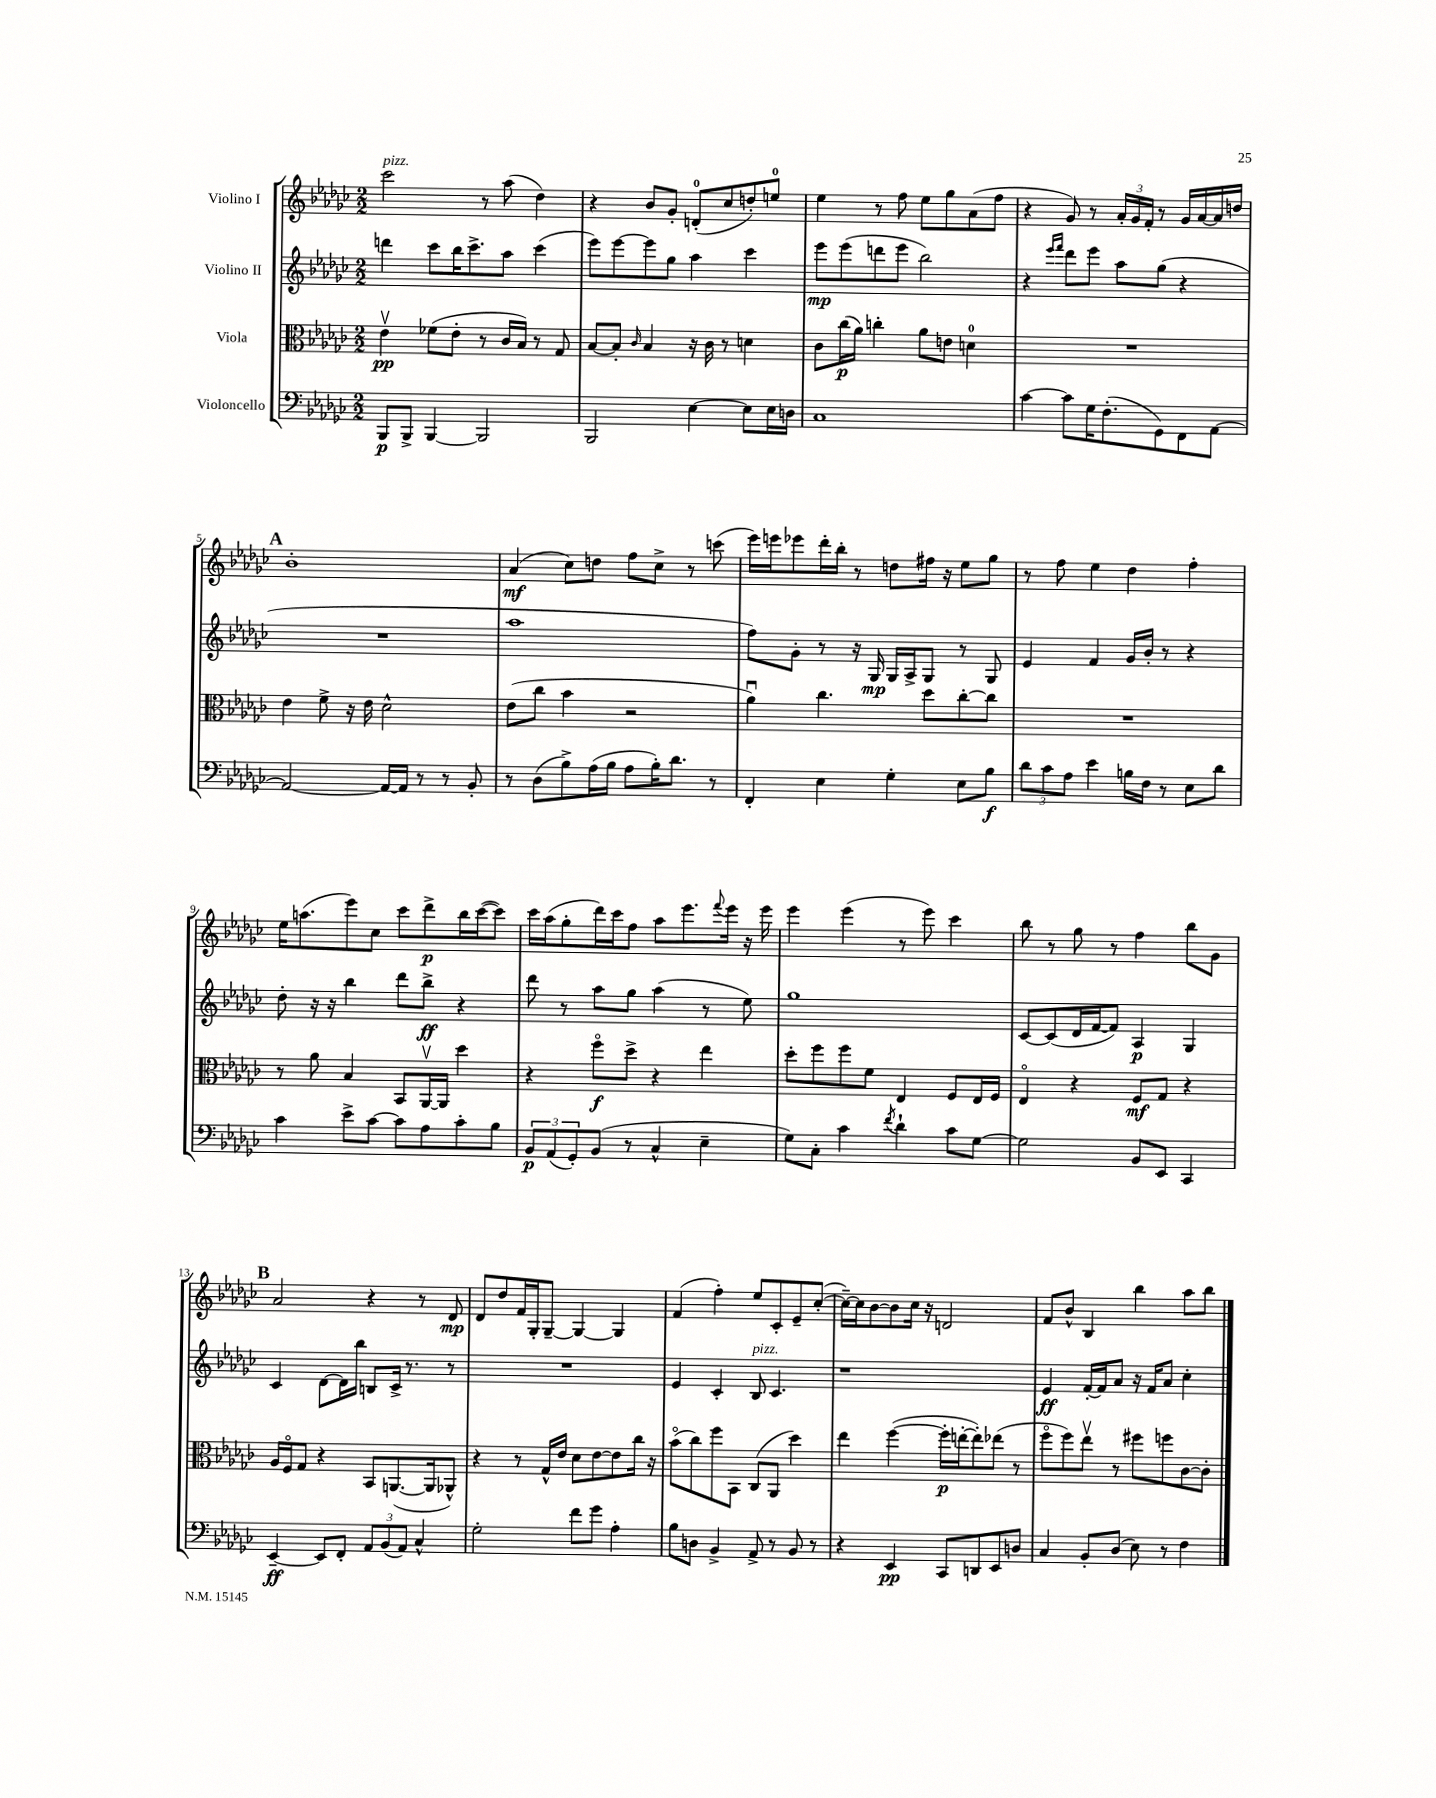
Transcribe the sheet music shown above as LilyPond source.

<<
\new StaffGroup <<
\new Staff = "s0" \with { instrumentName = "Violino I" } {
    \clef treble \key ges \major \numericTimeSignature \time 2/2
    ces'''2^\markup { \italic "pizz." } r8 aes''8( des''4) |
    r4 bes'8 ges'8-. d'8-0-.( ces''8 d''8-.) e''8-0 |
    ees''4 r8 f''8 ees''8 ges''8 aes'8( f''8 |
    r4 ges'8) r8 \tuplet 3/2 { aes'16-. ges'16 f'16-. } r8 ges'16 aes'16~ aes'16 d''16 |
    \mark \markup { \bold "A" } bes'1-. |
    aes'4\mf( ces''8) d''8 f''8 ces''8-> r8 c'''8( |
    ees'''16) e'''16 ees'''8 des'''16-. bes''16-. r8 d''8 fis''16 r16 ees''8 ges''8 |
    r8 f''8 ees''4 des''4 f''4-. |
    ees''16 a''8.( ees'''8) ces''8 ces'''8 des'''8->\p bes''16 ces'''16~( ces'''8) |
    ces'''16 aes''16( ges''8-. des'''16) ces'''16 f''8 aes''8 ees'''8. \appoggiatura { f'''8 } ees'''16 r16 ees'''16 |
    ees'''4 ees'''4( r8 ees'''8) ces'''4 |
    bes''8 r8 ges''8 r8 f''4 bes''8 ges'8 |
    \mark \markup { \bold "B" } aes'2 r4 r8 des'8\mp |
    des'8 des''8 f'16 ges16-. ges8~-- ges4~ ges4 |
    f'4( f''4-.) ees''8 ces'8-. ees'8-- ces''8~-.( |
    ces''16~--) ces''16 bes'8~ bes'8 ces''16 r16 d'2 |
    f'8 bes'8-^ bes4 bes''4 aes''8 bes''8 \bar "|." |
}
\new Staff = "s1" \with { instrumentName = "Violino II" } {
    \clef treble \key ges \major \numericTimeSignature \time 2/2
    d'''4 ces'''8 bes''16 ces'''8.-> aes''8 ces'''4( |
    ees'''8) ees'''8~ ees'''8 ges''8 aes''4 ces'''4 |
    ees'''8\mp ees'''8( d'''8 ees'''8 bes''2) |
    r4 \grace { ees'''16 f'''16 } des'''8 ees'''8 aes''8 ges''8( r4 |
    \mark \markup { \bold "A" } R1 |
    aes''1 |
    f''8) ges'8-. r8 r16 ges16\mp ges16 aes16-> ges8 r8 ges8 |
    ees'4 f'4 ges'16 bes'16-. r8 r4 |
    des''8-. r16 r16 bes''4 des'''8 bes''8->\ff r4 |
    des'''8 r8 aes''8 ges''8 aes''4( r8 ees''8) |
    ges''1 |
    ces'8~ ces'8( des'16 f'16~ f'8) aes4\p ges4 |
    \mark \markup { \bold "B" } ces'4 des'8~ des'16 bes''16 b8 ces'16-> r8. r8 |
    R1 |
    ees'4 ces'4-. bes8^\markup { \italic "pizz." } ces'4. |
    r1 |
    ees'4\ff f'16~-. f'16 aes'8 r16 f'16 aes'8 ces''4-. \bar "|." |
}
\new Staff = "s2" \with { instrumentName = "Viola" } {
    \clef alto \key ges \major \numericTimeSignature \time 2/2
    ees'4\upbow\pp fes'8( ees'8-. r8 ces'16 bes16) r8 ges8 |
    bes8~ bes8-. \grace { ces'16 } bes4 r16 ces'16 r8 d'4 |
    ces'8 ces''16\p( aes'16) c''4-. aes'8 e'8 d'4-0 |
    R1 |
    \mark \markup { \bold "A" } ees'4 f'8-> r16 ees'16 des'2-^ |
    ees'8( ces''8 bes'4 r2 |
    aes'4\downbow) ces''4. des''8 ces''8~-. ces''8 |
    R1 |
    r8 aes'8 bes4 bes,8 aes,16~\upbow aes,16 des''4 |
    r4 f''8\flageolet\f des''8-> r4 ees''4 |
    des''8-. f''8 f''8 f'8 ees4 f8 ees16 f16 |
    ees4\flageolet r4 f8\mf ges8 r4 |
    \mark \markup { \bold "B" } aes16 f16\flageolet ges8 r4 bes,8 a,8.~( a,16 aes,8-^) |
    r4 r8 ges16-^ ees'16 des'8 ees'8~ ees'8 ces''16 r16 |
    bes'8\flageolet( ces''8) f''8 bes,8 ces8( aes,8 des''4) |
    ees''4 f''4~( f''16-.\p e''16~-. e''8-.) ees''8( r8 |
    f''8\flageolet f''8) ees''8\upbow r8 fis''8 f''8 ces'8~ ces'8-. \bar "|." |
}
\new Staff = "s3" \with { instrumentName = "Violoncello" } {
    \clef bass \key ges \major \numericTimeSignature \time 2/2
    bes,,8\p bes,,8-> bes,,4~ bes,,2 |
    bes,,2 ees4~ ees8 ees16 d16 |
    ces1 |
    ces'4~ ces'8 ges16 f8.-.( ges,8) f,8 aes,8~ |
    \mark \markup { \bold "A" } aes,2~ aes,16~ aes,16 r8 r8 bes,8-. |
    r8 des8( bes8->) aes16( bes16 aes8 bes16-.) des'8. r8 |
    f,4-. ees4 ges4-. ees8 bes8\f |
    \tuplet 3/2 { des'8 ces'8 aes8 } ees'4 b16 f16 r8 ees8 des'8 |
    ces'4 ees'8-> ces'8~ ces'8 aes8 ces'8-. bes8 |
    \tuplet 3/2 { bes,8\p aes,8( ges,8-.) } bes,8( r8 ces4-^ ees4-- |
    ges8) ces8-. ces'4 \acciaccatura { f'8 } des'4-! ces'8 ges8~ |
    ges2 bes,8 ees,8 ces,4 |
    \mark \markup { \bold "B" } ees,4~--\ff ees,8 f,8-. \tuplet 3/2 { aes,8 bes,8( aes,8) } ces4-^ |
    ges2-. f'8 ges'8 aes4-. |
    bes8 d8 bes,4-> aes,8-> r8 bes,8 r8 |
    r4 ees,4\pp ces,8 d,8 ees,8 d8 |
    ces4 bes,8-. des8( ees8) r8 f4 \bar "|." |
}
>>
>>
